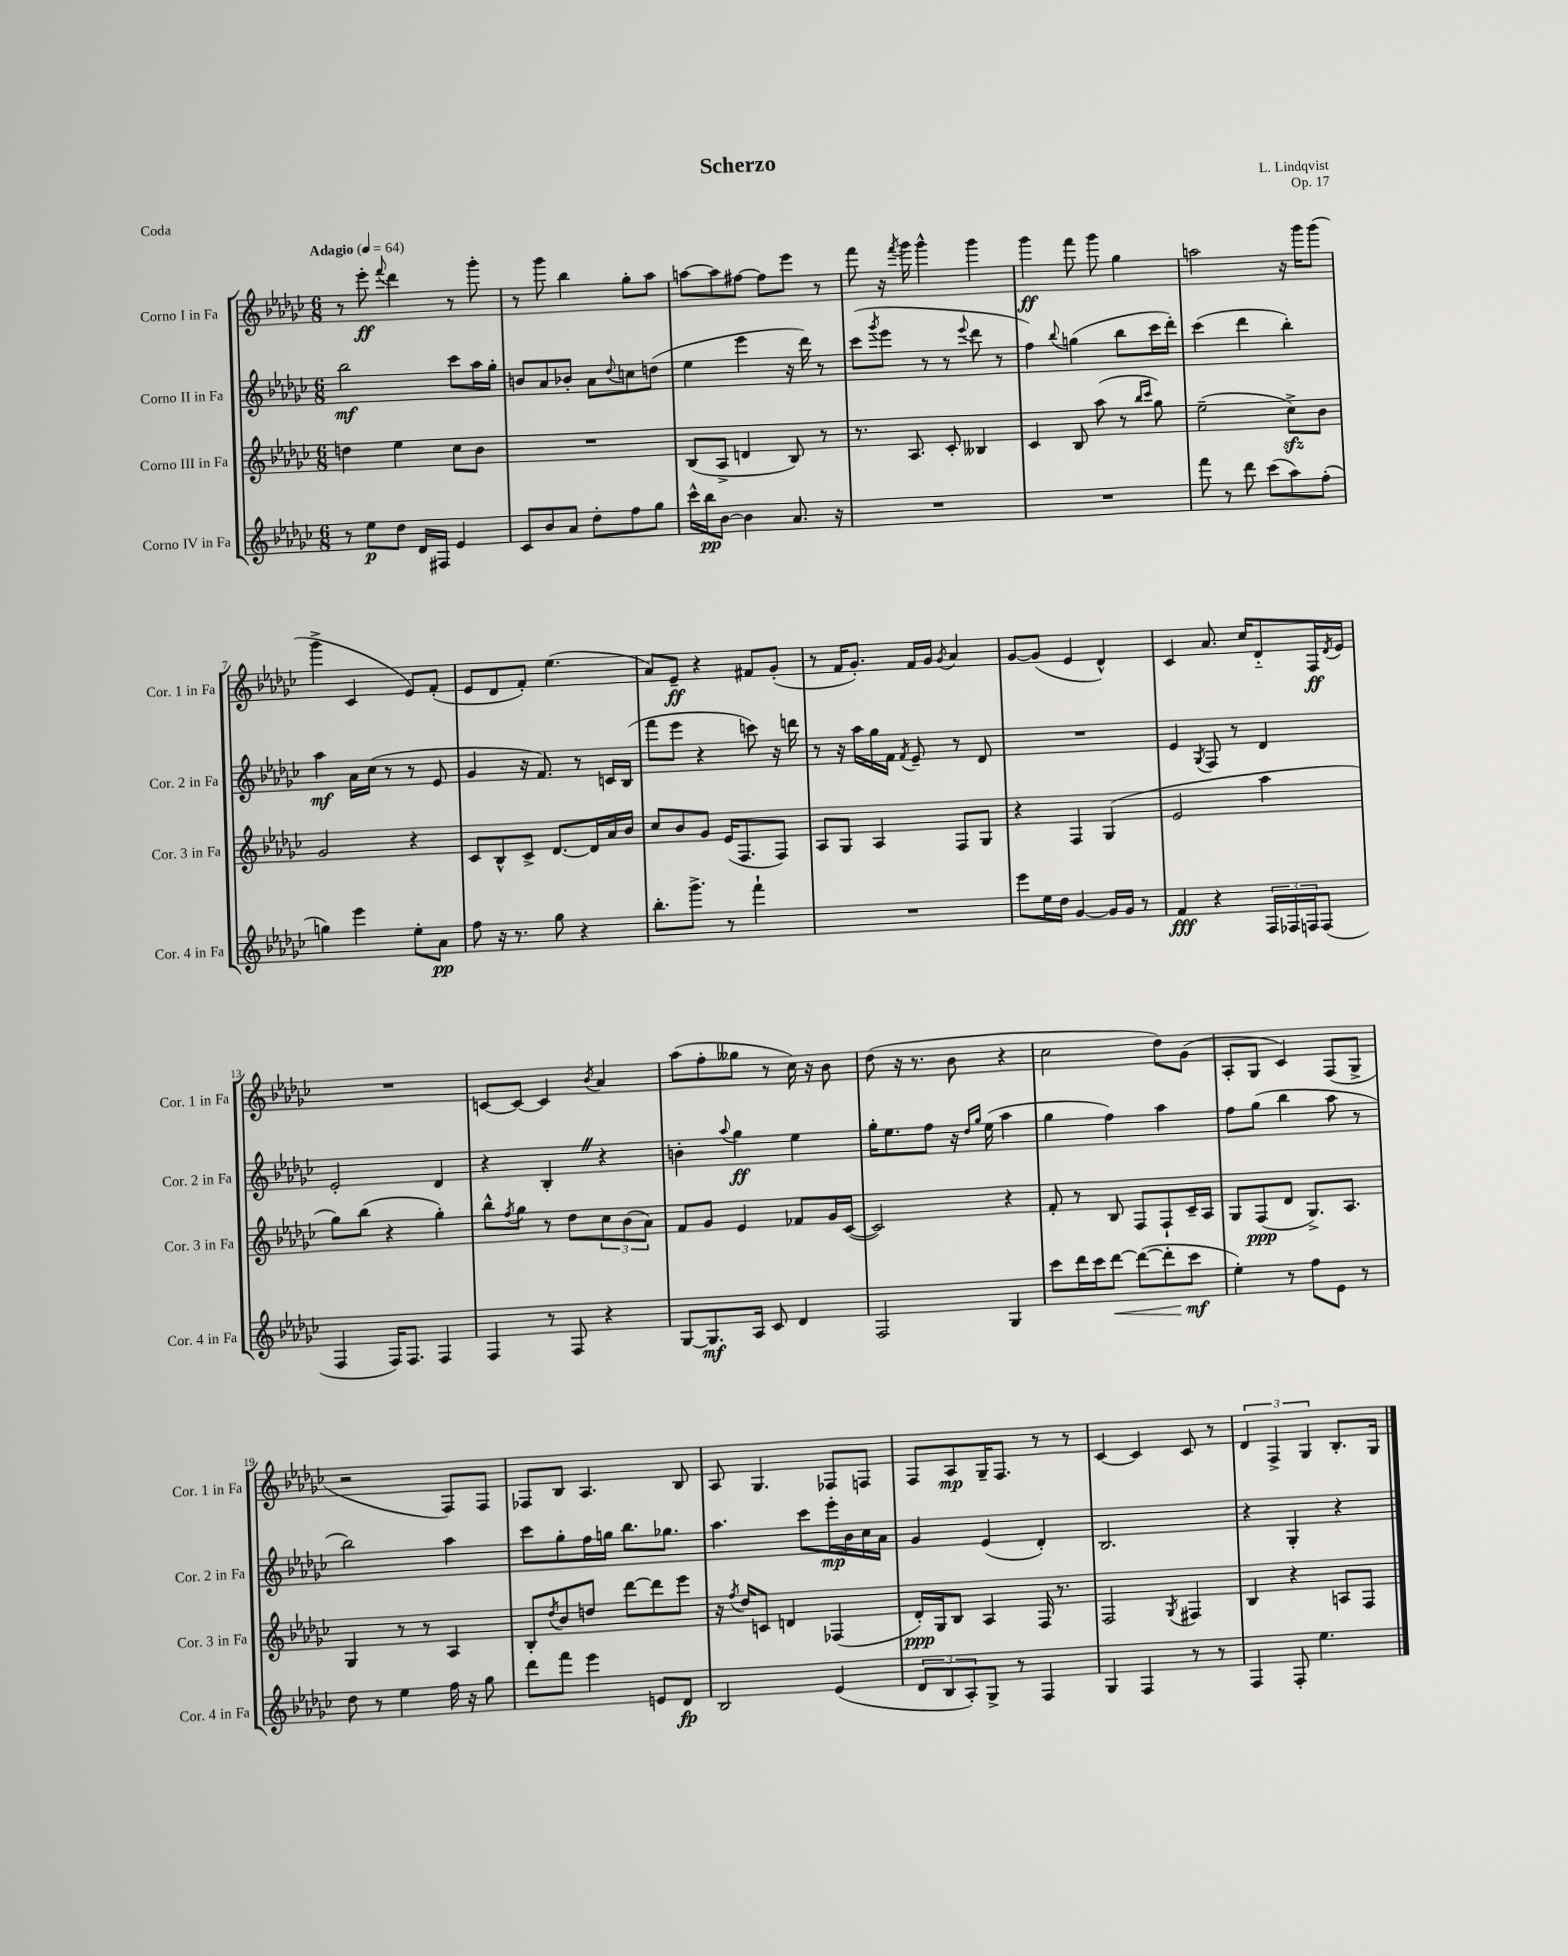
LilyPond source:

\header { title = "Scherzo" composer = "L. Lindqvist" opus = "Op. 17" piece = "Coda" }
<<
\new StaffGroup <<
\new Staff = "s0" \with { instrumentName = "Corno I in Fa" shortInstrumentName = "Cor. 1 in Fa" } {
    \clef treble \key ges \major \numericTimeSignature \time 6/8 \tempo "Adagio" 4 = 64
    r8 ees'''8-.\ff \appoggiatura { f'''8 } des'''4 r8 ges'''8-. |
    r8 ges'''8 bes''4 ges''8-. aes''8 |
    a''8~ a''8 fis''8~ fis''8 ees'''8 r8 |
    f'''8 r16 \acciaccatura { f'''8 } ges'''16 ges'''4-^ ges'''4 |
    ges'''4\ff f'''8 ges'''8 ges''4 |
    a''2 r16 ges'''16 ges'''8( |
    ges'''4-> ces'4 ees'8) f'8-.( |
    ees'8 des'8 f'8-.) ees''4.( |
    aes'8) ees'8--\ff r4 fis'8 ges'8-.( |
    r8 f'16 ges'8.-.) f'16 ges'16 \acciaccatura { ges'8 } aes'4 |
    ges'8~ ges'8( ees'4 des'4-^) |
    ces'4 aes'8. ces''16 des'8-_ f16\ff \acciaccatura { des'8 } ees'16 |
    R2. |
    c'8~ c'8~ c'4 \acciaccatura { bes'8 } aes'4 |
    aes''8( f''8-. geses''8 r8 ces''16) r16 bes'8 |
    des''8( r16 r8. bes'8 r4 |
    ces''2 des''8) ges'8( |
    aes8-. ges8 ces'4) f8( ges8-> |
    r2 f8) f8 |
    fes8 bes8 aes4. bes8 |
    aes8 ges4. fes8 f8 |
    f8 aes8\mp ges16-- f8. r8 r8 |
    ces'4~ ces'4 ces'8 r8 |
    \tuplet 3/2 { des'4 f4-> ges4 } bes8.-. ges16 \bar "|." |
}
\new Staff = "s1" \with { instrumentName = "Corno II in Fa" shortInstrumentName = "Cor. 2 in Fa" } {
    \clef treble \key ges \major \numericTimeSignature \time 6/8
    bes''2\mf ces'''8 aes''16 ges''16-. |
    b'8 aes'8 bes'8-. aes'8 \appoggiatura { des''8 } c''8 d''8( |
    ees''4 ees'''4 r16 des'''16) r8 |
    ces'''8( \acciaccatura { ges'''8 } ees'''8 r8 r8 \appoggiatura { ees'''8 } des'''8 r8 |
    f''4) \appoggiatura { bes''8 } g''4( bes''8 ces'''16 des'''16-.) |
    ces'''4( des'''4 bes''4-.) |
    aes''4\mf aes'16 ces''16( r8 r8 ees'8 |
    ges'4 r16 f'8.) r8 c'16 bes16( |
    f'''8 ees'''8 r4 c'''8) r16 d'''16 |
    r8 r16 aes''16 ges''16 f'16 \acciaccatura { f'8 } ees'8-- r8 des'8 |
    R2. |
    ees'4 \acciaccatura { ges8 } f8 r8 des'4 |
    ees'2-. des'4 |
    r4 bes4-. \once \override BreathingSign.text = \markup { \musicglyph "scripts.caesura.straight" } \breathe r4 |
    b'4-. \appoggiatura { aes''8 } ges''4\ff ees''4 |
    ges''16-. ees''8. f''8 r16 \grace { des''16 ges''16 } ees''16( aes''4 |
    ges''4 f''4) aes''4 |
    f''8 ges''8( bes''4 aes''8 r8 |
    bes''2) aes''4 |
    ces'''8 ges''8-. f''16 g''16 bes''8. ges''8. |
    aes''4. ces'''8 ees'''16-.\mp bes'16 ces''16 aes'16 |
    ges'4 ees'4( des'4-.) |
    bes2. |
    r4 ges4-. r4 \bar "|." |
}
\new Staff = "s2" \with { instrumentName = "Corno III in Fa" shortInstrumentName = "Cor. 3 in Fa" } {
    \clef treble \key ges \major \numericTimeSignature \time 6/8
    d''4 ees''4 ces''8 bes'8 |
    R2. |
    bes8( aes8-> d'4 bes8) r8 |
    r8. aes8. ces'8-. beses4 |
    ces'4 bes8 aes''8( r8 \grace { bes''16 ces'''16 } ges''8) |
    ees''2--( ces''8->\sfz) bes'8 |
    ges'2 r4 |
    ces'8 bes8-^ ces'8-> des'8.~ des'16 aes'16 bes'16 |
    ces''8 bes'8 ges'8 ees'16( f8. f8) |
    aes8 ges8 aes4 f8 ges8 |
    r4 f4 ges4( |
    ees'2 aes''4 |
    ges''8) bes''8( r4 ges''4-.) |
    bes''8-^ \acciaccatura { f''8 } ges''8 r8 des''8 \tuplet 3/2 { ces''8 bes'8( aes'8) } |
    f'8 ges'8 ees'4 fes'8 ges'16 ces'16~( |
    ces'2) r4 |
    f'8-. r8 bes8 f8 f8-! ces'16-- aes16 |
    ges8 f8\ppp( des'8 ges8.->) aes8. |
    ges4 r8 r8 aes4 |
    bes8-. \acciaccatura { des''8 } bes'8 d''8 des'''8~ des'''8 ees'''8 |
    r16 \acciaccatura { f''8 } des''16 c'8 d'4 fes4( |
    des'16-.\ppp) ges16 bes8 aes4 f16 r8. |
    f2 \acciaccatura { ges8 } fis4 |
    bes4 r4 a8 f8 \bar "|." |
}
\new Staff = "s3" \with { instrumentName = "Corno IV in Fa" shortInstrumentName = "Cor. 4 in Fa" } {
    \clef treble \key ges \major \numericTimeSignature \time 6/8
    r8 ees''8\p des''8 des'16 fis16 ees'4 |
    ces'8 bes'8 aes'8 des''8-. f''8 ges''8 |
    ces'''16-^ bes''16\pp bes'8~ bes'4 aes'8. r16 |
    R2. |
    R2. |
    f'''8 r8 des'''8 ces'''8( aes''8) f''8-.( |
    g''4) ees'''4 ees''8-. aes'8\pp |
    f''8 r16 r8. ges''8 r4 |
    bes''8.-. ges'''8.-> r8 f'''4-! |
    R2. |
    ees'''8 ees''16 des''16 ges'4~ ges'16 ges'16 r8 |
    f'4\fff r4 \tuplet 3/2 { f16 fes16 f16 } f8( |
    f4 f16) f8. f4 |
    f4 r8 f8 r4 |
    ges8~ ges8.\mf aes16 ces'8 des'4 |
    f2 ges4 |
    ces'''8 des'''16 ces'''16 des'''8~\< des'''8~( des'''8-. ces'''8\mf\! |
    ees''4-.) r8 f''8 ees'8 r8 |
    des''8 r8 ees''4 f''16 r16 ges''8 |
    des'''8 f'''8 ees'''4 e'8 des'8\fp |
    bes2 ees'4( |
    \tuplet 3/2 { des'8 bes8 aes8-.) } ges8-> r8 f4 |
    ges4 f4 r8 r8 |
    f4 f8-. ees''4. \bar "|." |
}
>>
>>
